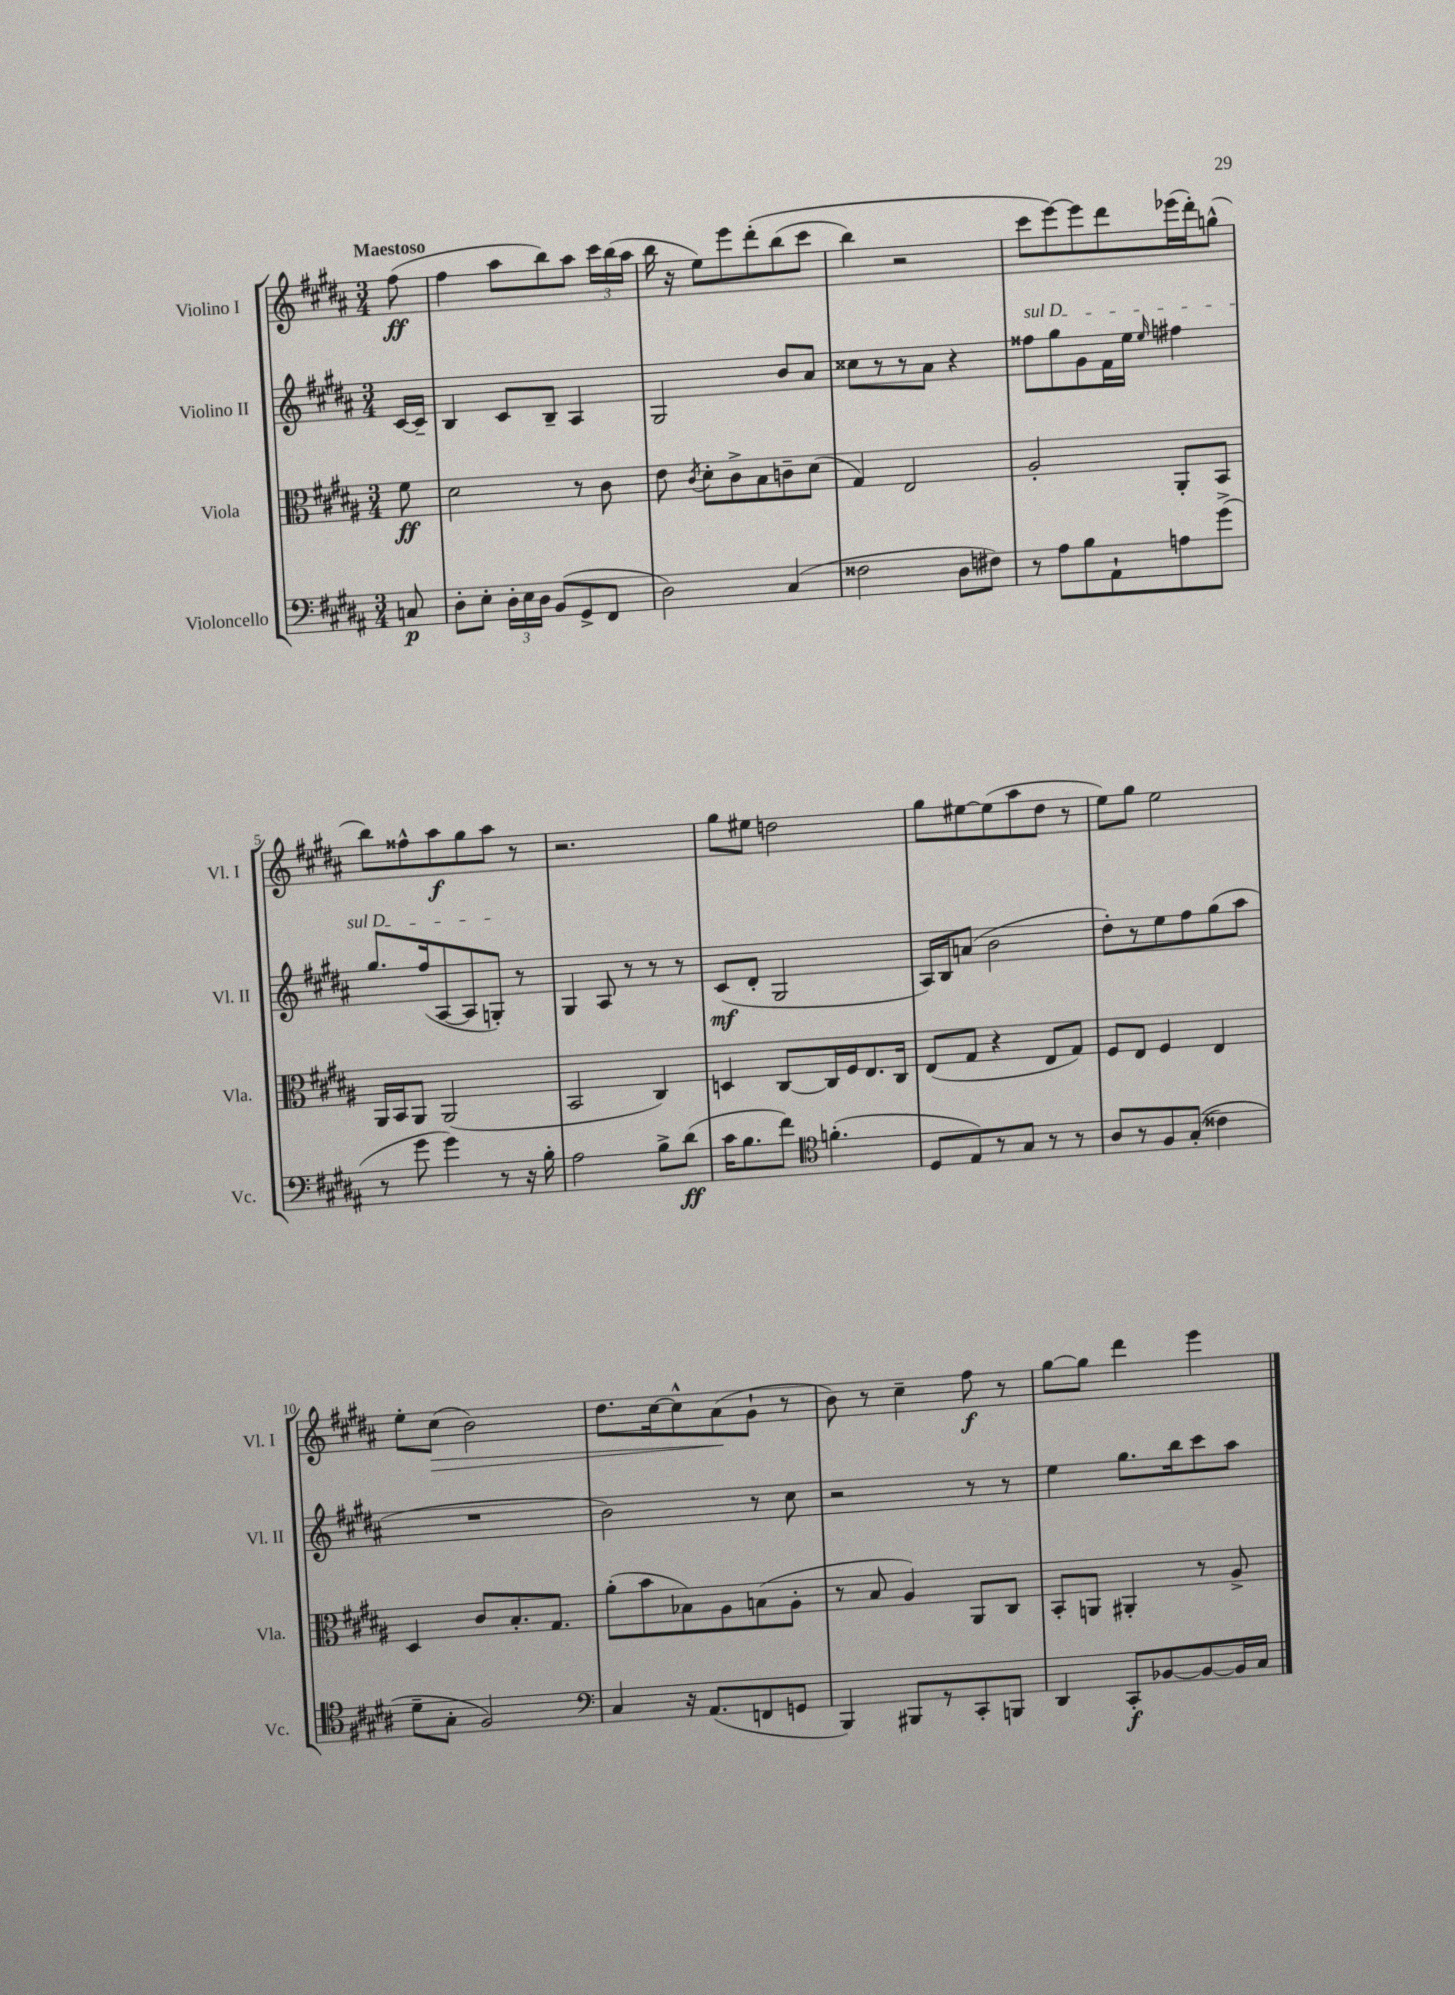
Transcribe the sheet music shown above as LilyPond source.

<<
\new StaffGroup <<
\new Staff = "s0" \with { instrumentName = "Violino I" shortInstrumentName = "Vl. I" } {
    \clef treble \key b \major \numericTimeSignature \time 3/4 \partial 8 \tempo "Maestoso"
    \autoBeamOff fis''8\ff( |
    fis''4 ais''8[ b''8) ais''8] \tuplet 3/2 { cis'''16[ b''16( ais''16] } |
    b''16 r16 e''8[) e'''8 dis'''8-.\( b''8( cis'''8] |
    b''4) r2 |
    cis'''8[ e'''8~\) e'''8 dis'''8 ees'''16( dis'''16-.) g''8]-^( |
    b''8[) fisis''8-^ ais''8\f gis''8 ais''8] r8 |
    r2. |
    gis''8[ eis''8] d''2 |
    gis''8[ eis''8~ eis''8( ais''8 dis''8] r8 |
    e''8[) gis''8] e''2 |
    e''8[-. cis''8]\>( b'2) |
    dis''8.[ cis''16~ cis''8-^ ais'8\!( gis'8]-! r8 |
    b'8) r8 cis''4-- fis''8\f r8 |
    gis''8[~ gis''8] dis'''4 e'''4 \bar "|." |
}
\new Staff = "s1" \with { instrumentName = "Violino II" shortInstrumentName = "Vl. II" } {
    \clef treble \key b \major \numericTimeSignature \time 3/4 \partial 8
    \autoBeamOff cis'16[~ cis'16]-- |
    b4 cis'8[ b8]-- ais4 |
    gis2 b'8[ ais'8] |
    cisis''8[ r8 r8 ais'8] r4 |
    \once \override TextSpanner.bound-details.left.text = \markup { \italic "sul D" } fisis''8[\startTextSpan gis''8 gis'8 fis'16 e''16] \grace { e''16 } fis''4 |
    gis''8.[ fis''16( ais8~ ais8 g8]-.\stopTextSpan) r8 |
    gis4 ais8 r8 r8 r8 |
    cis'8[\mf( dis'8]-. gis2 |
    ais16[) b16 a'8]( b'2 |
    dis''8[-.) r8 e''8 fis''8 gis''8( ais''8] |
    R2. |
    b'2) r8 cis''8 |
    r2 r8 r8 |
    e''4 gis''8.[ b''16 cis'''8 ais''8] \bar "|." |
}
\new Staff = "s2" \with { instrumentName = "Viola" shortInstrumentName = "Vla." } {
    \clef alto \key b \major \numericTimeSignature \time 3/4 \partial 8
    \autoBeamOff fis'8\ff |
    dis'2 r8 cis'8 |
    e'8 \acciaccatura { cis'8 } dis'8[-. cis'8-> b8 c'8-- dis'8]( |
    gis4) e2 |
    ais2-. ais,8[-. b,8] |
    ais,16[ b,16 ais,8] ais,2( |
    b,2 cis4) |
    d4 cis8[~ cis16 fis16 e8. cis16] |
    e8[( gis8] r4 e8[ gis8]) |
    fis8[ e8] fis4 e4 |
    dis4 cis'8[ b8.-. gis8.] |
    ais'8[-.( b'8 bes8) ais8 b8( ais8]-. |
    r8 b8 ais4) ais,8[ cis8] |
    b,8[-. a,8] ais,4-. r8 ais8-> \bar "|." |
}
\new Staff = "s3" \with { instrumentName = "Violoncello" shortInstrumentName = "Vc." } {
    \clef bass \key b \major \numericTimeSignature \time 3/4 \partial 8
    \autoBeamOff c8\p |
    dis8[-. e8]-. \tuplet 3/2 { dis16[-. e16 dis16] } b,8[( gis,8-> fis,8] |
    dis2) cis4( |
    fisis2 dis8[ fis8]) |
    r8 ais8[ b8 ais,8-! a8 gis'8]->( |
    r8 gis'8 gis'4) r8 r16 b16-. |
    ais2 b8[-> dis'8]\ff( |
    cis'16[ b8. fis'8]) \clef tenor f'4.-.( |
    dis8[ e8) r8 gis8] r8 r8 |
    ais8[ r8 fis8 gis8]-.(\( cisis'4) |
    dis'8[-- gis8]-. fis2\) |
    \clef bass cis4 r16 ais,8.[( f,8 g,8] |
    b,,4) bis,,8[ r8 cis,8-. b,,8] |
    dis,4 cis,8[-.\f bes,8~ bes,8~ bes,16 cis16] \bar "|." |
}
>>
>>
